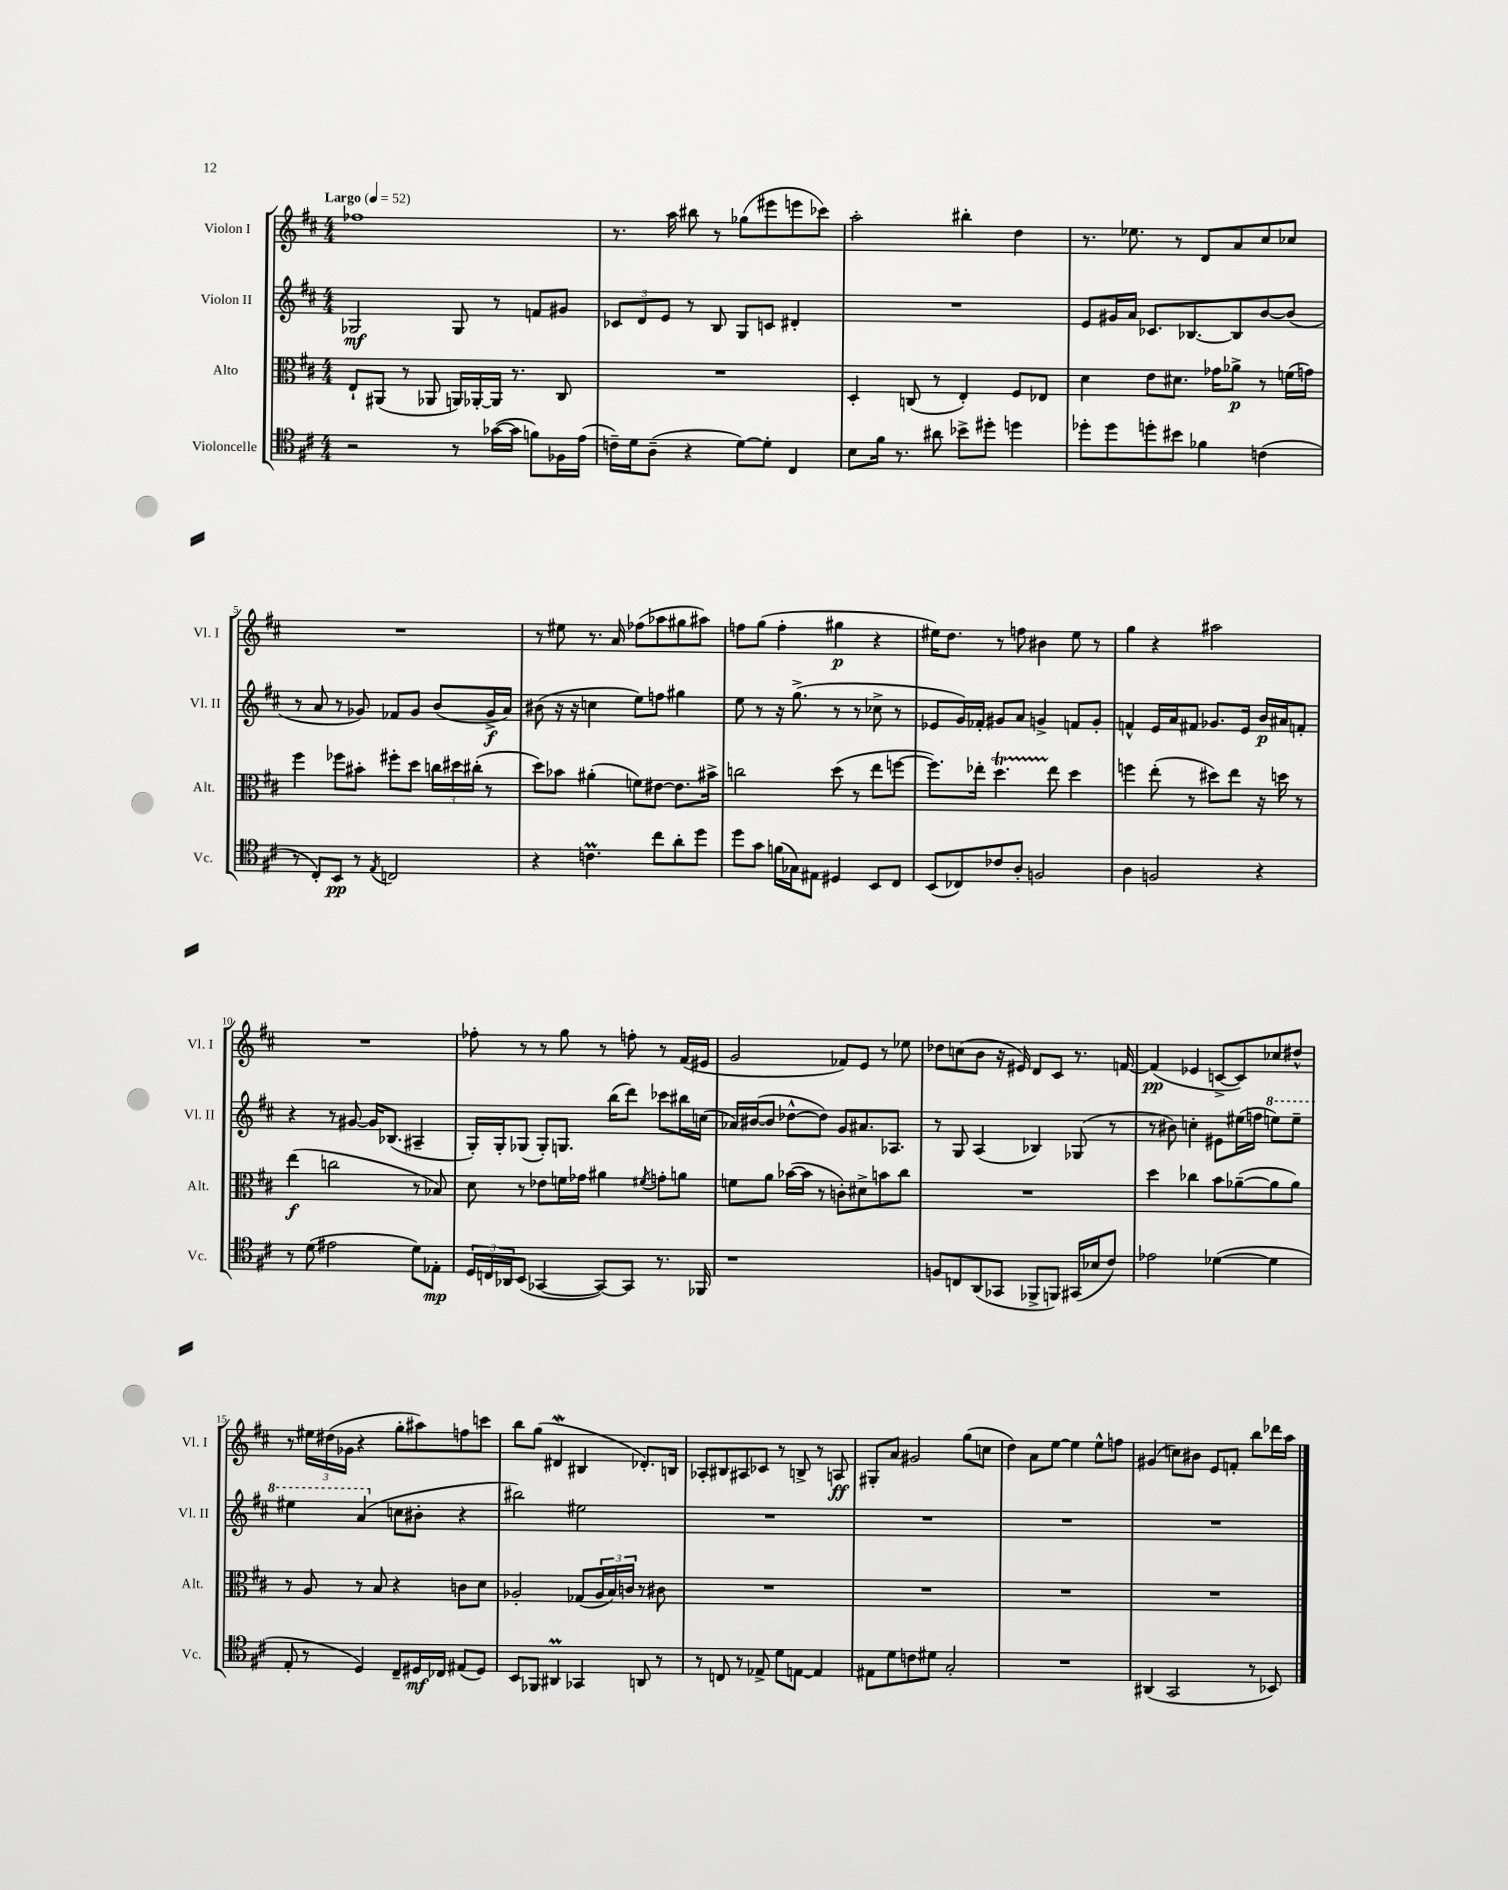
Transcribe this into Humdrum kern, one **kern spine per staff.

**kern	**kern	**kern	**kern
*staff4	*staff3	*staff2	*staff1
*clefC4	*clefC3	*clefG2	*clefG2
*k[f#c#]	*k[f#c#]	*k[f#c#]	*k[f#c#]
*M4/4	*M4/4	*M4/4	*M4/4
*MM52	*MM52	*MM52	*MM52
2r	8E`	2G-	1ff-
.	(8AA#	.	.
.	8r	.	.
.	8AA-	.	.
8r	16AA)	8G-	.
.	[16AA-'	.	.
([16g-	16AA-]	8r	.
16g-]	8.r	.	.
8f)	.	8f	.
16F-	8C#	8g#	.
(16e	.	.	.
=	=	=	=
16c~)	1r	12c-	8.r
16d	.	.	.
.	.	12d	.
(8A~	.	.	.
.	.	12e	.
.	.	.	16aa
4r	.	8r	8bb#
.	.	8B	8r
[8d)	.	8G	(8gg-
8d']	.	8c	8eee#
4C#	.	4d#'	8eee
.	.	.	8ccc-)
=	=	=	=
8B	4D'	1r	2aa'
16f#	.	.	.
8.r	.	.	.
.	(8C	.	.
8a#	8r	.	.
8b-^	4E')	.	4bb#'
8dd#'	.	.	.
4dd	8F#	.	4dd
.	8E-	.	.
=	=	=	=
8dd-'	4d	8e	8.r
8dd-	.	16g#	.
.	.	16a	8.ee-
8dd'	8e	8.c-	.
8b#	8.d#	.	8r
.	.	[8.B-	.
4f-	.	.	8d
.	16g-	.	.
.	8a-^	8B-]	8a
(4c	8r	[8b	8cc#
.	(16f	(8b]	8cc-
.	16g)	.	.
=	=	=	=
8r	4ff#	8r	1r
8C#')	.	8a	.
8BB	8ff-	8r	.
8r	8b#'	8g-)	.
8qE	.	.	.
2C	8ff#'	8f-	.
.	8dd	8g-	.
.	24cc	(8b	.
.	24dd#	.	.
.	(24cc#'	.	.
.	8r	16g-^	.
.	.	16a)	.
=	=	=	=
4r	8dd)	(8b#	8r
.	8b-	16r	8ee#
.	.	16r	.
4.c	(4a#'	4cc	8.r
.	.	.	16a
.	8f)	8ee)	(8ff-
8cc#	[8e#	8ff	8aa-
8a'	8.e#]	4gg#	8gg#
8dd	.	.	8aa#)
.	16b#^	.	.
=	=	=	=
8dd	2cc	8ee	8ff
8g	.	8r	(8gg
(16f	.	16r	4ff'
16G-)	.	(8.gg^	.
8E#	.	.	.
4D#	(8dd	8r	4gg#
.	8r	8r	.
8BB	8ee	8cc-^	4r
8C#	[8ff	8r	.
=	=	=	=
(8BB	8.ff])	8e-	16ee#)
.	.	.	8.dd
8C-)	.	16g)	.
.	16ee-'	16f-'	.
8c-	4.dd	8g#	8r
8A'	.	8a	8ff
2F	.	4g^	4b#
.	8ee-	.	.
.	4dd	8f	8ee#
.	.	8g'	8r
=	=	=	=
4A	4ff	4f^^	4gg
2F	(8ee'	16e	4r
.	.	16a	.
.	8r	8f#	.
.	8dd#)	8.g-	2aa#
.	8ee	.	.
.	.	16e	.
4r	16r	16b	.
.	16dd	16a#	.
.	8r	8f'	.
=	=	=	=
8r	(4ee	4r	1r
(8d	.	.	.
2e#	2cc	8r	.
.	.	[8g#	.
.	.	16g#]	.
.	.	(8.B-	.
8d)	8r	4A#~	.
8E-'	8B-)	.	.
=	=	=	=
24D	8d	16G')	8ff-'
24C	.	.	.
.	.	16G'	.
24AA-	.	.	.
(8BB	8r	(8G-	8r
[4GG-	8e-	8G-')	8r
.	16f	8.G	8gg
.	16g-	.	.
8GG-_)	4a#	.	8r
.	.	(16bb	.
8GG-]	.	8ddd)	8ff'
.	8qf#	.	.
8.r	8g'	8ccc-	8r
.	8a	16bb#	(16f#
16FF-	.	(16cc	16e#
=	=	=	=
1r	8f	16a-)	2g
.	.	([16b#	.
.	8a	8b#]	.
.	([16b-	[8dd-^^	.
.	16b-]	.	.
.	8r	8dd-])	.
.	8c')	8g	8f-)
.	8d#^	8.a#	8e
.	8b	.	8r
.	.	8.A-	.
.	8cc#	.	8ee-
=	=	=	=
8F	1r	8r	8dd-
8C	.	8G	(8cc
(8AA	.	(4A	8b
8GG-	.	.	16r
.	.	.	16e#)
8FF-^	.	4B-)	8d
8FF)	.	.	8c#
(16GG#	.	(8G-	8.r
16B-	.	.	.
8c#)	.	8r	.
.	.	.	[16f
=	=	=	=
2e-	4dd	8r	(4f]
.	.	8b#)	.
.	4cc-	4cc'	4e-
([4d-	8b	8e#	[8c^
.	([8a-~	(16ee#	8c])
.	.	16ff	.
4d-]	8a-]	8eee)	8cc-
.	8a-)	8eee~	8dd#^^
=	=	=	=
8E'	8r	4eee#	8r
8r	8A	.	24ee#
.	.	.	(24dd#
.	.	.	24g-
4D)	8r	(4aa	4r
.	8B	.	.
8C#~	4r	8cc	8gg'
16D#	.	8b#'	8aa#)
16C-	.	.	.
(8E#	8c	4r	8ff
8D#)	8d	.	8ccc
=	=	=	=
8BB	2A-'	2bb#)	8bb
8FF-	.	.	(8gg
4AA#	.	.	4d#
4GG-	(8G-	2ee#	4B#
.	24A-	.	.
.	24B)	.	.
.	24c	.	.
8AA	8r	.	8.d-')
8r	8c#	.	.
.	.	.	16B
=	=	=	=
8r	1r	1r	8A-'
8C	.	.	8B#
8r	.	.	8A#
8E-^	.	.	8c-
8d	.	.	8r
[8E	.	.	8B^
4E]	.	.	8r
.	.	.	8A
=	=	=	=
8E#	1r	1r	8G#'
8d	.	.	8a
8c	.	.	2g#
8d#	.	.	.
2G'	.	.	.
.	.	.	(8gg
.	.	.	8cc
=	=	=	=
1r	1r	1r	4dd)
.	.	.	8a
.	.	.	[8ee
.	.	.	4ee]
.	.	.	8ee^^
.	.	.	8ff
=	=	=	=
(4AA#	1r	1r	(4g#
2GG	.	.	8cc)
.	.	.	8b#
.	.	.	8e
.	.	.	8f'
8r	.	.	8bb
8BB-)	.	.	16ddd-
.	.	.	16aa
==	==	==	==
*-	*-	*-	*-
